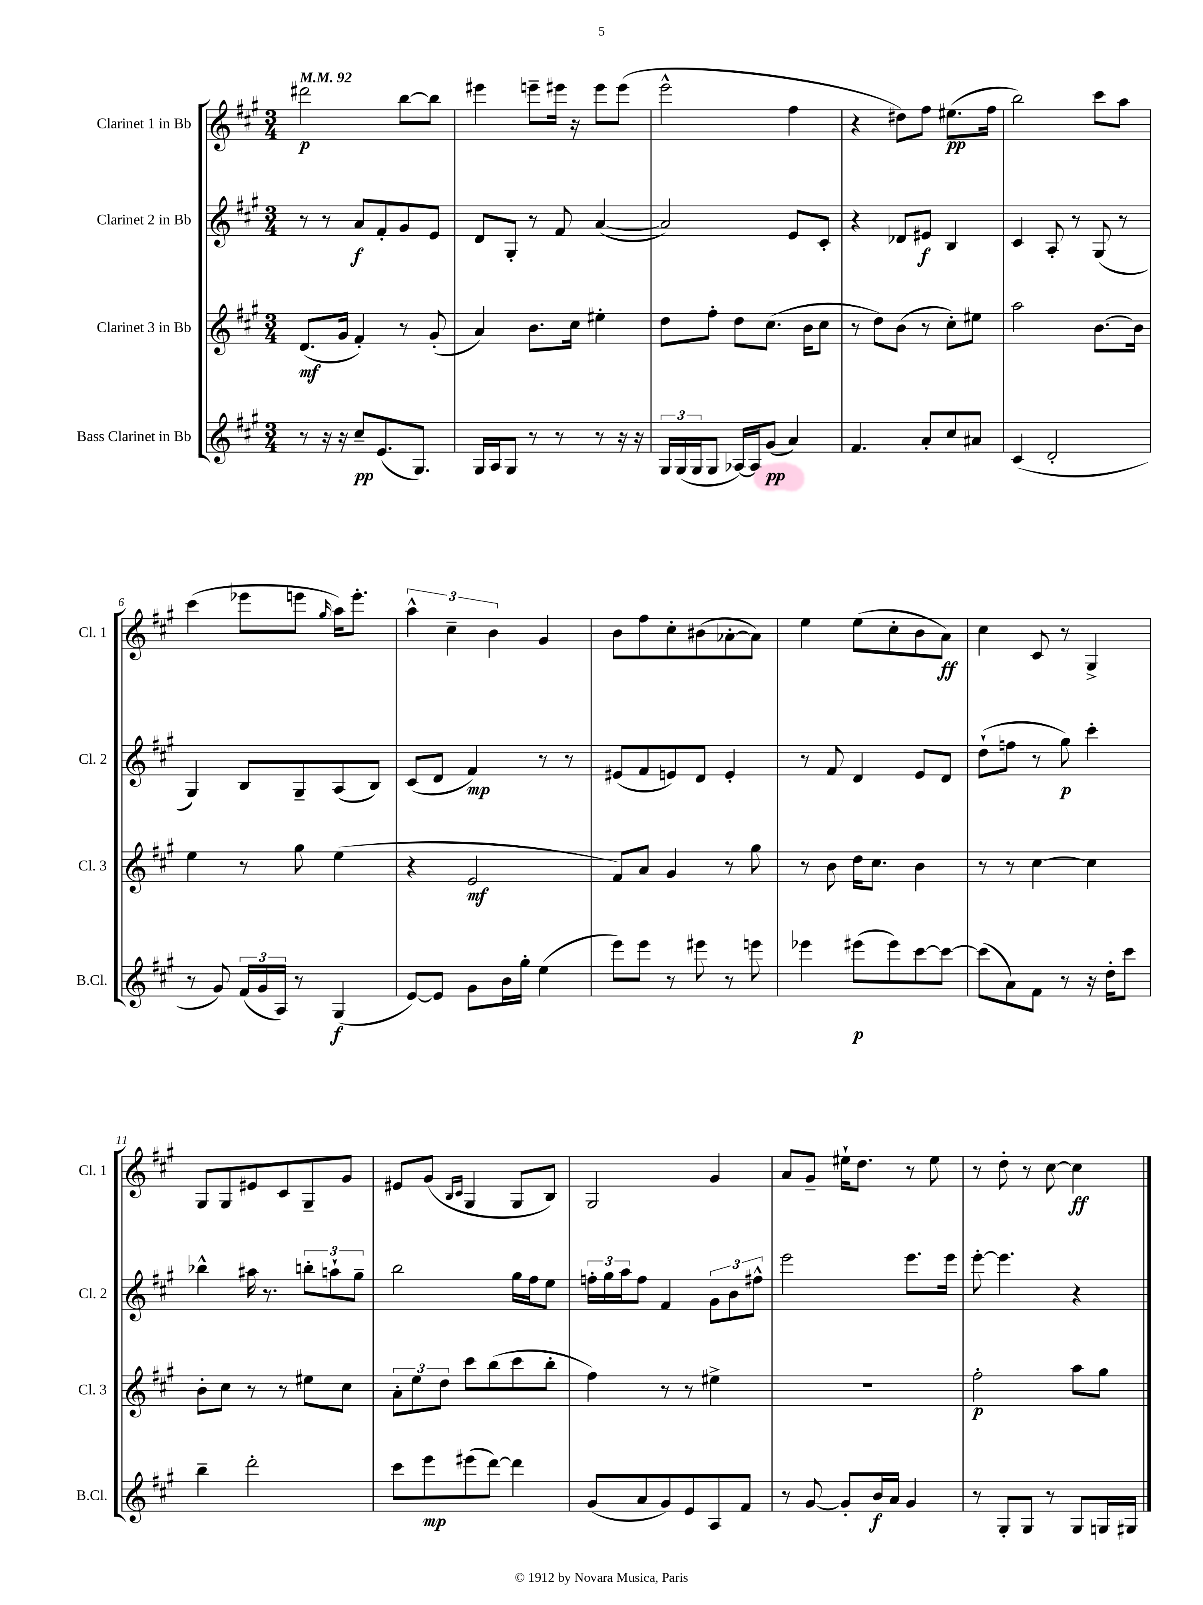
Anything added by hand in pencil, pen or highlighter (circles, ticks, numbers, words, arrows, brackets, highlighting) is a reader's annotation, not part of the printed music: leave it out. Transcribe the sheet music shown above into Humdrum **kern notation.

**kern	**kern	**kern	**kern
*staff4	*staff3	*staff2	*staff1
*clefG2	*clefG2	*clefG2	*clefG2
*k[f#c#g#]	*k[f#c#g#]	*k[f#c#g#]	*k[f#c#g#]
*M3/4	*M3/4	*M3/4	*M3/4
*MM92	*MM92	*MM92	*MM92
8r	(8.d	8r	2ddd#
16r	.	8r	.
16r	16g#	.	.
8cc#~	4f#')	8a	.
(8.e	.	8f#'	.
.	8r	8g#	[8bb
8.G#)	.	.	.
.	(8g#'	8e	8bb]
=	=	=	=
16G#	4a)	8d	4eee#
16A	.	.	.
8G#	.	8G#'	.
8r	8.b	8r	8eee~
8r	.	8f#	16eee#
.	16cc#	.	16r
8r	4ee#'	([4a	8eee#
16r	.	.	(8eee#
16r	.	.	.
=	=	=	=
24G#	8dd	2a])	2eee^^
(24G#	.	.	.
24G#	.	.	.
8G#	8ff#'	.	.
[16A-)	8dd	.	.
16A-]	.	.	.
(8g#	(8.cc#	.	.
4a)	.	8e	4ff#
.	16b	.	.
.	8cc#	8c#'	.
=	=	=	=
4.f#	8r	4r	4r
.	8dd)	.	.
.	(8b	8d-	8dd#)
8a'	8r	8e#	8ff#
8cc#	8cc#')	4B	(8.ee#
8a#	8ee#	.	.
.	.	.	16ff#
=	=	=	=
(4c#	2aa	4c#	2bb)
2d'	.	8A'	.
.	.	8r	.
.	[8.b	(8G#	8ccc#
.	.	8r	8aa
.	16b]	.	.
=	=	=	=
8r	4ee	4G#)	(4ccc#
8g#)	.	.	.
(24f#	8r	8B	8eee-
24g#	.	.	.
24A)	.	.	.
8r	8gg#	8G#~	8eee
.	.	.	16qqgg#
(4G#	(4ee	(8A	16aa)
.	.	.	8.eee'
.	.	8B)	.
=	=	=	=
[8e)	4r	(8c#	6aa^^
8e]	.	8d	.
.	.	.	6cc#~
8g#	2e	4f#)	.
.	.	.	6b
16b	.	.	.
16gg#'	.	.	.
(4ee	.	8r	4g#
.	.	8r	.
=	=	=	=
8eee)	8f#)	(8e#	8b
8eee	8a	8f#	8ff#
8r	4g#	8e)	8cc#'
8eee#	.	8d	(8b#
8r	8r	4e'	[8a-'
8eee	8gg#	.	8a-])
=	=	=	=
4eee-	8r	8r	4ee
.	8b	8f#	.
(8eee#	16dd	4d	(8ee
.	8.cc#	.	.
8eee#)	.	.	8cc#'
[8ccc#	4b	8e	8b
8ccc#_	.	8d	8a)
=	=	=	=
(8ccc#]	8r	(8dd`	4cc#
8a)	8r	8ff	.
8f#	[4cc#	8r	8c#
8r	.	8gg#)	8r
16r	4cc#]	4ccc#'	4G#^
16dd'	.	.	.
8ccc#	.	.	.
=	=	=	=
4bb~	8b'	4bb-^^	8G#
.	8cc#	.	8G#
2ddd'	8r	16aa#	8e#
.	.	8.r	.
.	8r	.	8c#
.	8ee#	12bb'	8G#~
.	.	12aa`	.
.	8cc#	.	8g#
.	.	12gg#~	.
=	=	=	=
8ccc#	12a'	2bb	8e#
.	12ee	.	.
8eee	.	.	(8g#
.	12dd	.	.
.	.	.	16qqB
.	.	.	16qqc#
(8eee#	8ccc#	.	4G#
[8ddd)	(8bb	.	.
4ddd]	8ccc#	16gg#	8G#
.	.	16ff#	.
.	8bb'	8ee	8B)
=	=	=	=
(8g#	4ff#)	24ff'	2G#
.	.	24gg#	.
.	.	24aa	.
8a	.	8ff	.
8g#)	8r	4f#	.
8e	8r	.	.
8A	4ee#^	12g#	4g#
.	.	12b	.
8f#	.	.	.
.	.	12ff#^^	.
=	=	=	=
8r	2.r	2eee	8a
[8g#	.	.	8g#~
8g#']	.	.	16ee#`
.	.	.	8.dd
16b	.	.	.
16a	.	.	.
4g#	.	8.eee	8r
.	.	.	8ee#
.	.	16eee	.
=	=	=	=
8r	2ff#'	[8eee'	8r
8G#'	.	4.eee]	8dd'
8G#	.	.	8r
8r	.	.	[8cc#
8G#	8aa	4r	4cc#]
16G	8gg#	.	.
16G#	.	.	.
==	==	==	==
*-	*-	*-	*-
